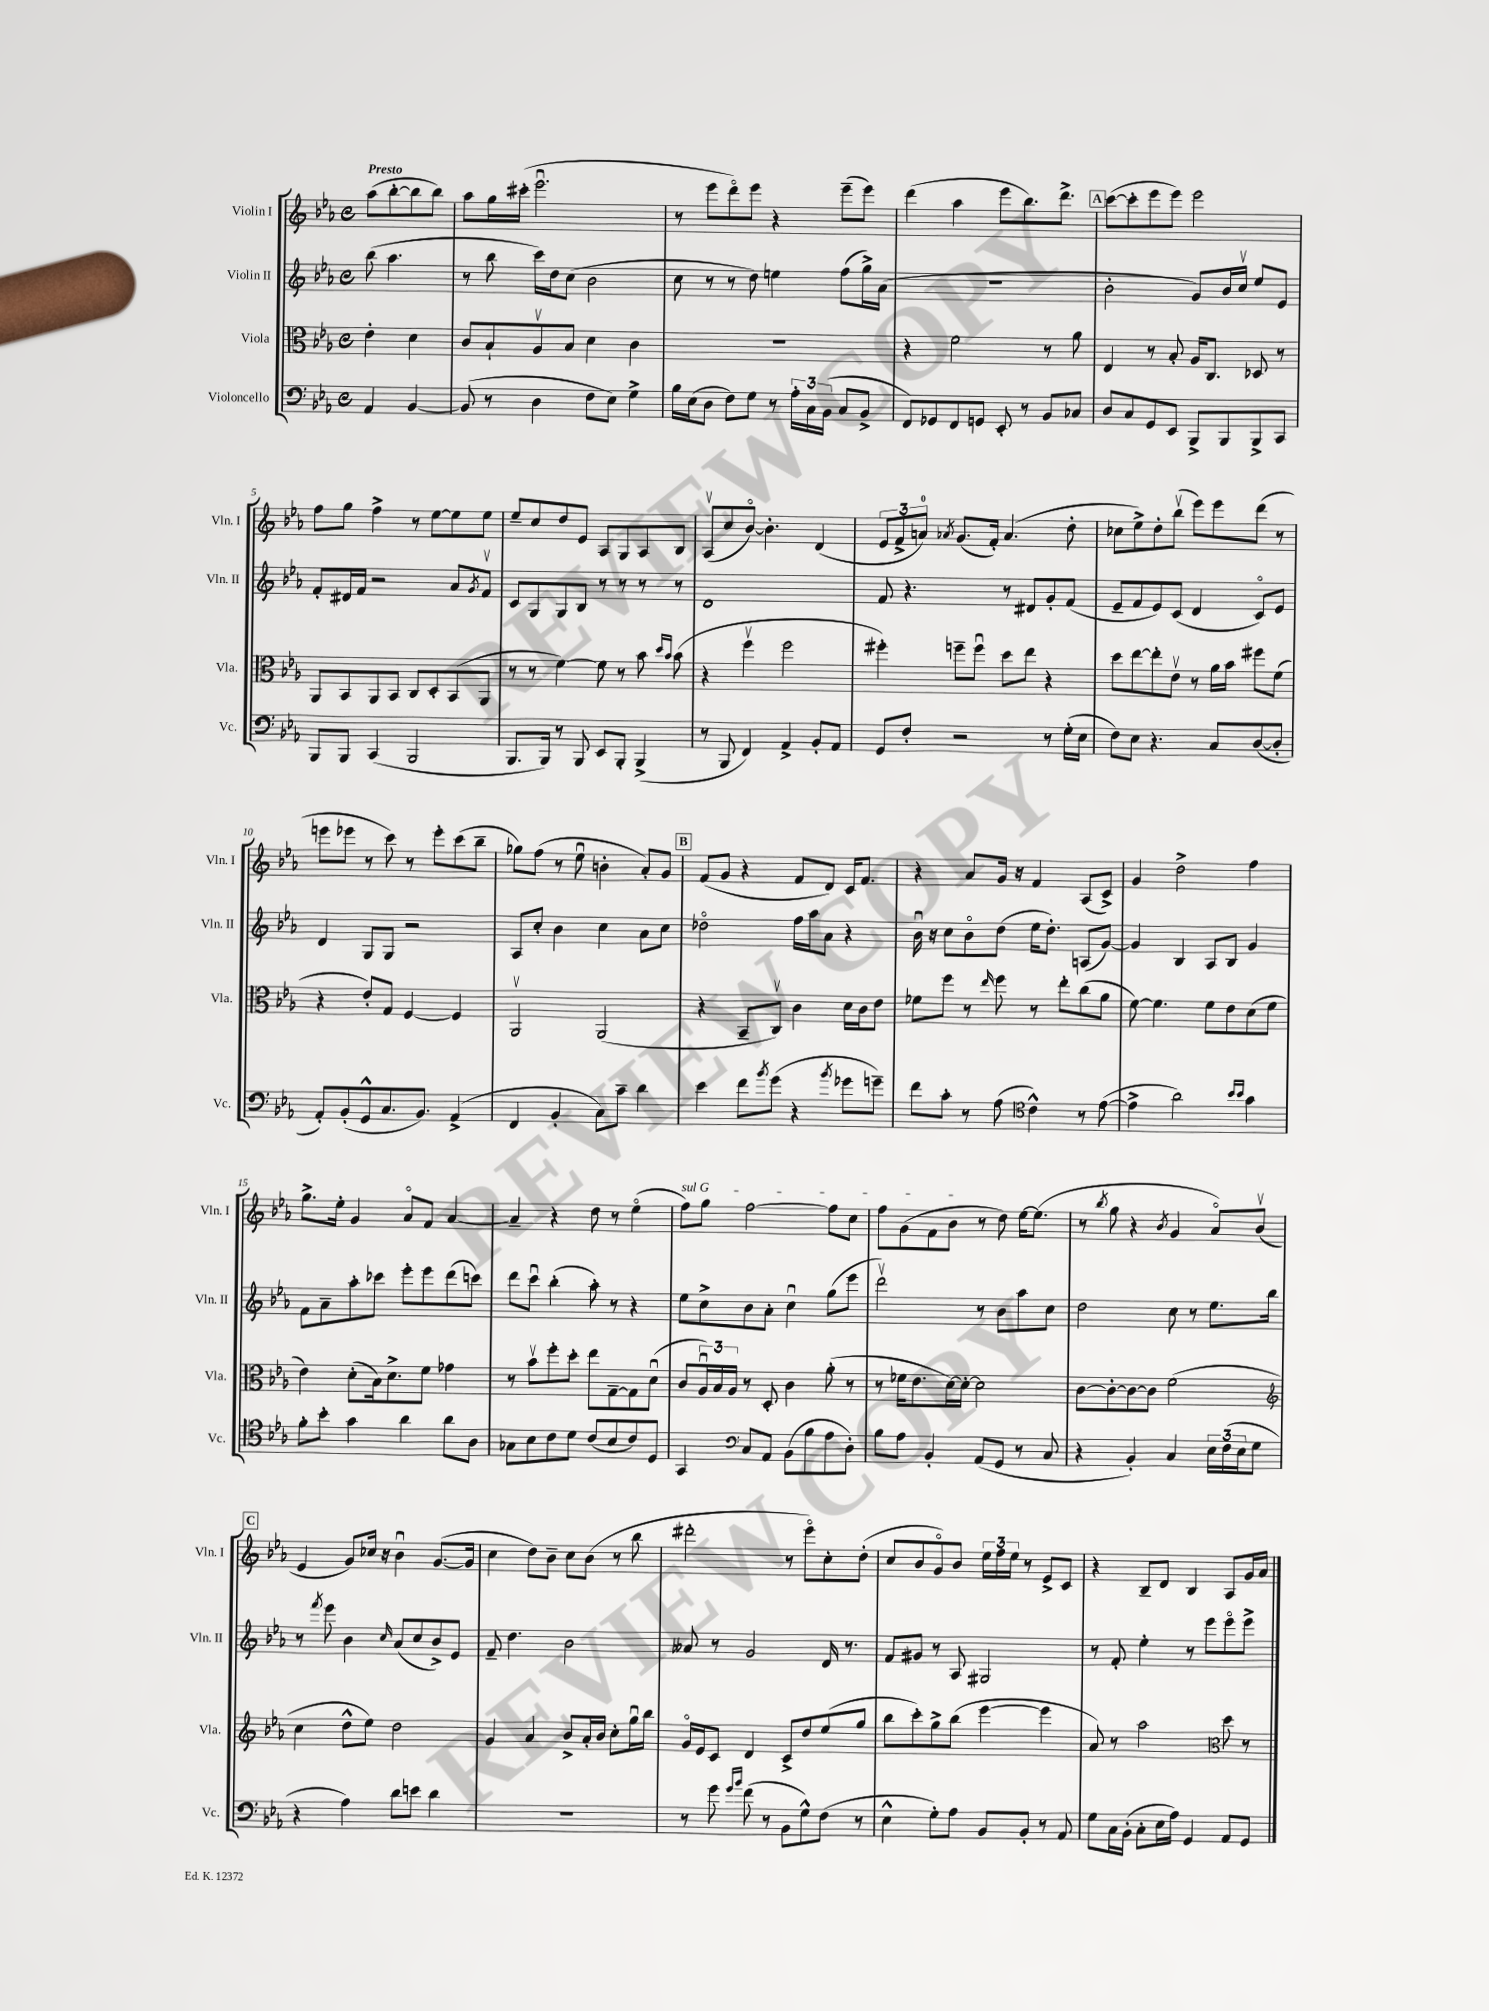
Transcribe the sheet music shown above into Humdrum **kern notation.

**kern	**kern	**kern	**kern
*staff4	*staff3	*staff2	*staff1
*clefF4	*clefC3	*clefG2	*clefG2
*k[b-e-a-]	*k[b-e-a-]	*k[b-e-a-]	*k[b-e-a-]
*M4/4	*M4/4	*M4/4	*M4/4
*met(c)	*met(c)	*met(c)	*met(c)
4AA-	4e-'	(8bb-	(8aa-
.	.	4.aa-	[8bb-'
[4BB-	4d	.	8bb-]
.	.	.	8bb-)
=	=	=	=
(8BB-]	8c	8r	8aa-
8r	8B-`	8bb-	16gg
.	.	.	(16ccc#'
4D	8A-v	16ccc)	2.eee-u
.	.	16dd	.
.	8B-	(8cc	.
8F	4d	2b-	.
8E-)	.	.	.
4G^	4c	.	.
=	=	=	=
16B-	1r	8cc	8r
(16E-	.	.	.
8D	.	8r	8eee-
8F)	.	8r	8dddo)
8G	.	8dd)	8eee-
8r	.	4ee	4r
24A-'	.	.	.
24C	.	.	.
(24BB-	.	.	.
8C	.	(8ff	(8eee-~
8BB-^	.	16gg^)	8eee-)
.	.	(16a-	.
=	=	=	=
8FF)	4r	1r	(4ddd
8GG-	.	.	.
8FF	2f	.	4aa-
8GG	.	.	.
8EE-'	.	.	8eee-
8r	.	.	8.bb-)
8BB-	8r	.	.
.	.	.	8.ddd^
8C-	8a-	.	.
=	=	=	=
8D	4E-	2b-'	([8ccc
8C	.	.	8ccc']
8GG	8r	.	8eee-
8EE-	8B-'	.	8eee-)
8BBB-^	16A-	8g)	2eee-
.	8.C	.	.
8BBB-	.	16b-	.
.	.	16ccv	.
8BBB-^	8D-	8ee-	.
8CC	8r	8e-	.
=	=	=	=
8BBB-	8AA-	8f'	8ff
8BBB-	8BB-	16d#	8gg
.	.	16f	.
(4CC	8AA-	2r	4ff^
.	8BB-	.	.
2BBB-	8C	.	8r
.	8D'	.	[8ee-
.	(8BB-	8a-	8ee-]
.	.	8qg	.
.	8AA-	8fv	8ee-
=	=	=	=
8.BBB-	8r	8c	8ee-~
.	8r	8G	8cc
16BBB-)	.	.	.
8r	[4f)	8G	8dd
8BBB-	.	8B-	8e-
8EE-	8f]	8r	8A-
8BBB-'	8r	8r	8G
(4BBB-^	8b-	8r	8A-
.	16qqdd	.	.
.	16qqb-	.	.
.	(8b-	8r	8B-
=	=	=	=
8r	4r	1d	(8A-v
8BBB-	.	.	8cc
4FF)	4ffv	.	[8b-o)
.	.	.	4.b-']
4AA-^	2ff	.	.
8BB-'	.	.	(4d
8AA-	.	.	.
=	=	=	=
8GG	4ff#')	8f	12e-
.	.	.	12f^
8F'	.	4.r	.
.	.	.	12a)
.	.	.	8qa-
2r	8ff~	.	(8.g
.	8ffu	.	.
.	.	.	16f')
.	8dd	8r	(4.a-
.	8ee-	8d#	.
8r	4r	8g'	.
(16G'	.	(8f	8dd'
16E-	.	.	.
=	=	=	=
8F)	8dd	8e-~	8cc-
8E-	[8ee-	8f	8ee-^)
4.r	8ee-']	8e-)	8dd'
.	8e-v	(8c	(8bb-v
.	8r	4d	8eee-)
8C	16a-	.	8eee-
.	16b-	.	.
([8D	8ff#	8co)	(8ddd
8D']	(8f	8e-	8r
=	=	=	=
8AA-')	4r	4d	8eee
(8BB-'	.	.	8eee-
8GG^^	8e-')	8G	8r
8.C	8G	8G	8ccc)
.	[4F	2r	8r
8.BB-)	.	.	.
.	.	.	8eee-'
(4AA-^	4F]	.	(8ccc
.	.	.	8bb-~
=	=	=	=
4FF	2AA-v	8A-	8gg-)
.	.	8cc'	(8ff
4BB-'	.	4b-	8r
.	.	.	8ee-u
8C)	(2AA-	4cc	4b'
8c~	.	.	.
4d	.	8a-	8a-')
.	.	8cc	8g
=	=	=	=
4e-	4r	2dd-o	(8f
.	.	.	8g
8f	8BB-~	.	4r
8qb-	.	.	.
(8g	8Cv)	.	.
4r	4c	16ff	8f
.	.	16aa-	.
.	.	8a-	8d)
8qb-	.	.	.
8g-	16d	4r	16c
.	16c	.	8.f
8g~)	8e-	.	.
=	=	=	=
8f	8f-	16b-u	4r
.	.	16r	.
8c'	8ff	8cc	.
8r	8r	8b-o	8a-
.	16qqee-	.	.
(8A-	8ff	(8dd	16g
.	.	.	16r
*clefC4	*	*	*
4c^^)	8r	16ee-	4f
.	.	8.dd')	.
.	8ee-'	.	.
8r	(8cc	(8A	(8A-
([8e-	8a-	[8g)	8c^)
=	=	=	=
4e-^]	[8f)	4g]	4g
.	4.f]	.	.
2a-)	.	4B-	2dd^
.	8f	8A-	.
.	8e-	8B-	.
16qqb-	.	.	.
16qqb-	.	.	.
4g	(8d	4g	4ff
.	8f	.	.
=	=	=	=
8f'	4e-)	8f	8.gg^
8b-'	.	8a-~	.
.	.	.	16ee-'
4g	(8d'	8aa-'	4g
.	16B-)	8ccc-	.
.	8.d^	.	.
4a-	.	8eee-'	8a-o
.	8f	8eee-	8f
8a-	4g-	(8ddd	[4a-
8A-	.	8ccc)	.
=	=	=	=
8G-	8r	8ddd	4a-~]
8B-	8b-v	8cccu	.
8c	8ff'	(4bb-'	4r
8d	8dd'	.	.
(8c	8ee-	8aa-')	8dd
8B-	[8G~	8r	8r
8c)	8G]	4r	(4ee-o
8D	(8du	.	.
=	=	=	=
4GG	8c	8ee-	8ff)
.	24A-u)	8cc^	8gg
.	24B-	.	.
.	24A-	.	.
*clefF4	*	*	*
8C	8r	8b-	[2ff
8AA-	8D'	8a-'	.
(8BB-	4c	4ccu	.
8B-	.	.	.
8A-	(8a-'	(8gg	8ff]
8D')	8r	8eee-	8cc
=	=	=	=
8B-	8r	2dddv)	8ff
8A-	16f-	.	(8g
.	8.e-	.	.
4BB-'	.	.	8f
.	[16d)	.	8b-
.	16d'_	.	.
(8AA-	2d]	8r	8r
8GG	.	8b-	8dd)
8r	.	8aa-	[16ee-
.	.	.	(8.ee-]
8C	.	8cc	.
=	=	=	=
4r	[8c	2dd	8r
.	.	.	8qbb-
.	8c'_	.	8gg
4BB-')	8c_	.	4r
.	8c]	.	.
.	.	.	8qb-
4C	(2f	8cc	4g
.	.	8r	.
24E-	.	8.ee-	8a-o)
(24F	.	.	.
24E-	.	.	.
8G	.	.	(8b-v
.	.	16bb-	.
=	=	=	=
*	*clefG2	*	*
4r	4cc	8r	4e-
.	.	8qfff	.
.	.	8eee-	.
4A-)	8dd^^	4b-	8g)
.	8ee-)	.	16cc-
.	.	.	16r
.	.	16qqcc	.
8d	2dd	(8a-	4b-u
8e	.	8cc	.
4d	.	8b-^)	([8.g
.	.	8e-	.
.	.	.	16g]
=	=	=	=
1r	4g	8f~	4cc
.	.	4.dd	.
.	4a-	.	8dd)
.	.	.	8b-~
.	8b-^	2b-	8cc
.	16a-'	.	(8b-
.	16b-	.	.
.	8cc'	.	8r
.	16ggu	.	8bb-
.	16bb-	.	.
=	=	=	=
8r	16go	8a--	2ddd#'
.	16e-	.	.
8g	8c	8r	.
16qqg	.	.	.
16qqb-	.	.	.
(8f	4d	2g	.
8r	.	.	.
8BB-	8c^	.	8r
8G^^)	8dd	.	8eee-o)
(8F	(8ee-	16d	8cc'
.	.	8.r	.
8r	8gg	.	(8dd'
=	=	=	=
4E-^^	8bb-	8f	8cc
.	8ccc')	8g#	8b-
8G')	8gg^	8r	8go)
8A-	(8bb-	8A-	8b-
8BB-	[4eee-	2G#	24ee-
.	.	.	24ff
.	.	.	24ee-
8BB-'	.	.	8r
8r	4eee-]	.	8e-^
8AA-	.	.	8c
=	=	=	=
8G	8a-)	8r	4r
16C	8r	8f'	.
(16BB-'	.	.	.
8C'	2aa-	4ee-'	8B-~
16E-	.	.	8d
16A-)	.	.	.
4GG	.	8r	4B-
.	.	8eee-	.
*	*clefC3	*	*
8AA-	8dd	8eee-o	8A-
8GG	8r	8eee-^	16g
.	.	.	16a-
==	==	==	==
*-	*-	*-	*-
